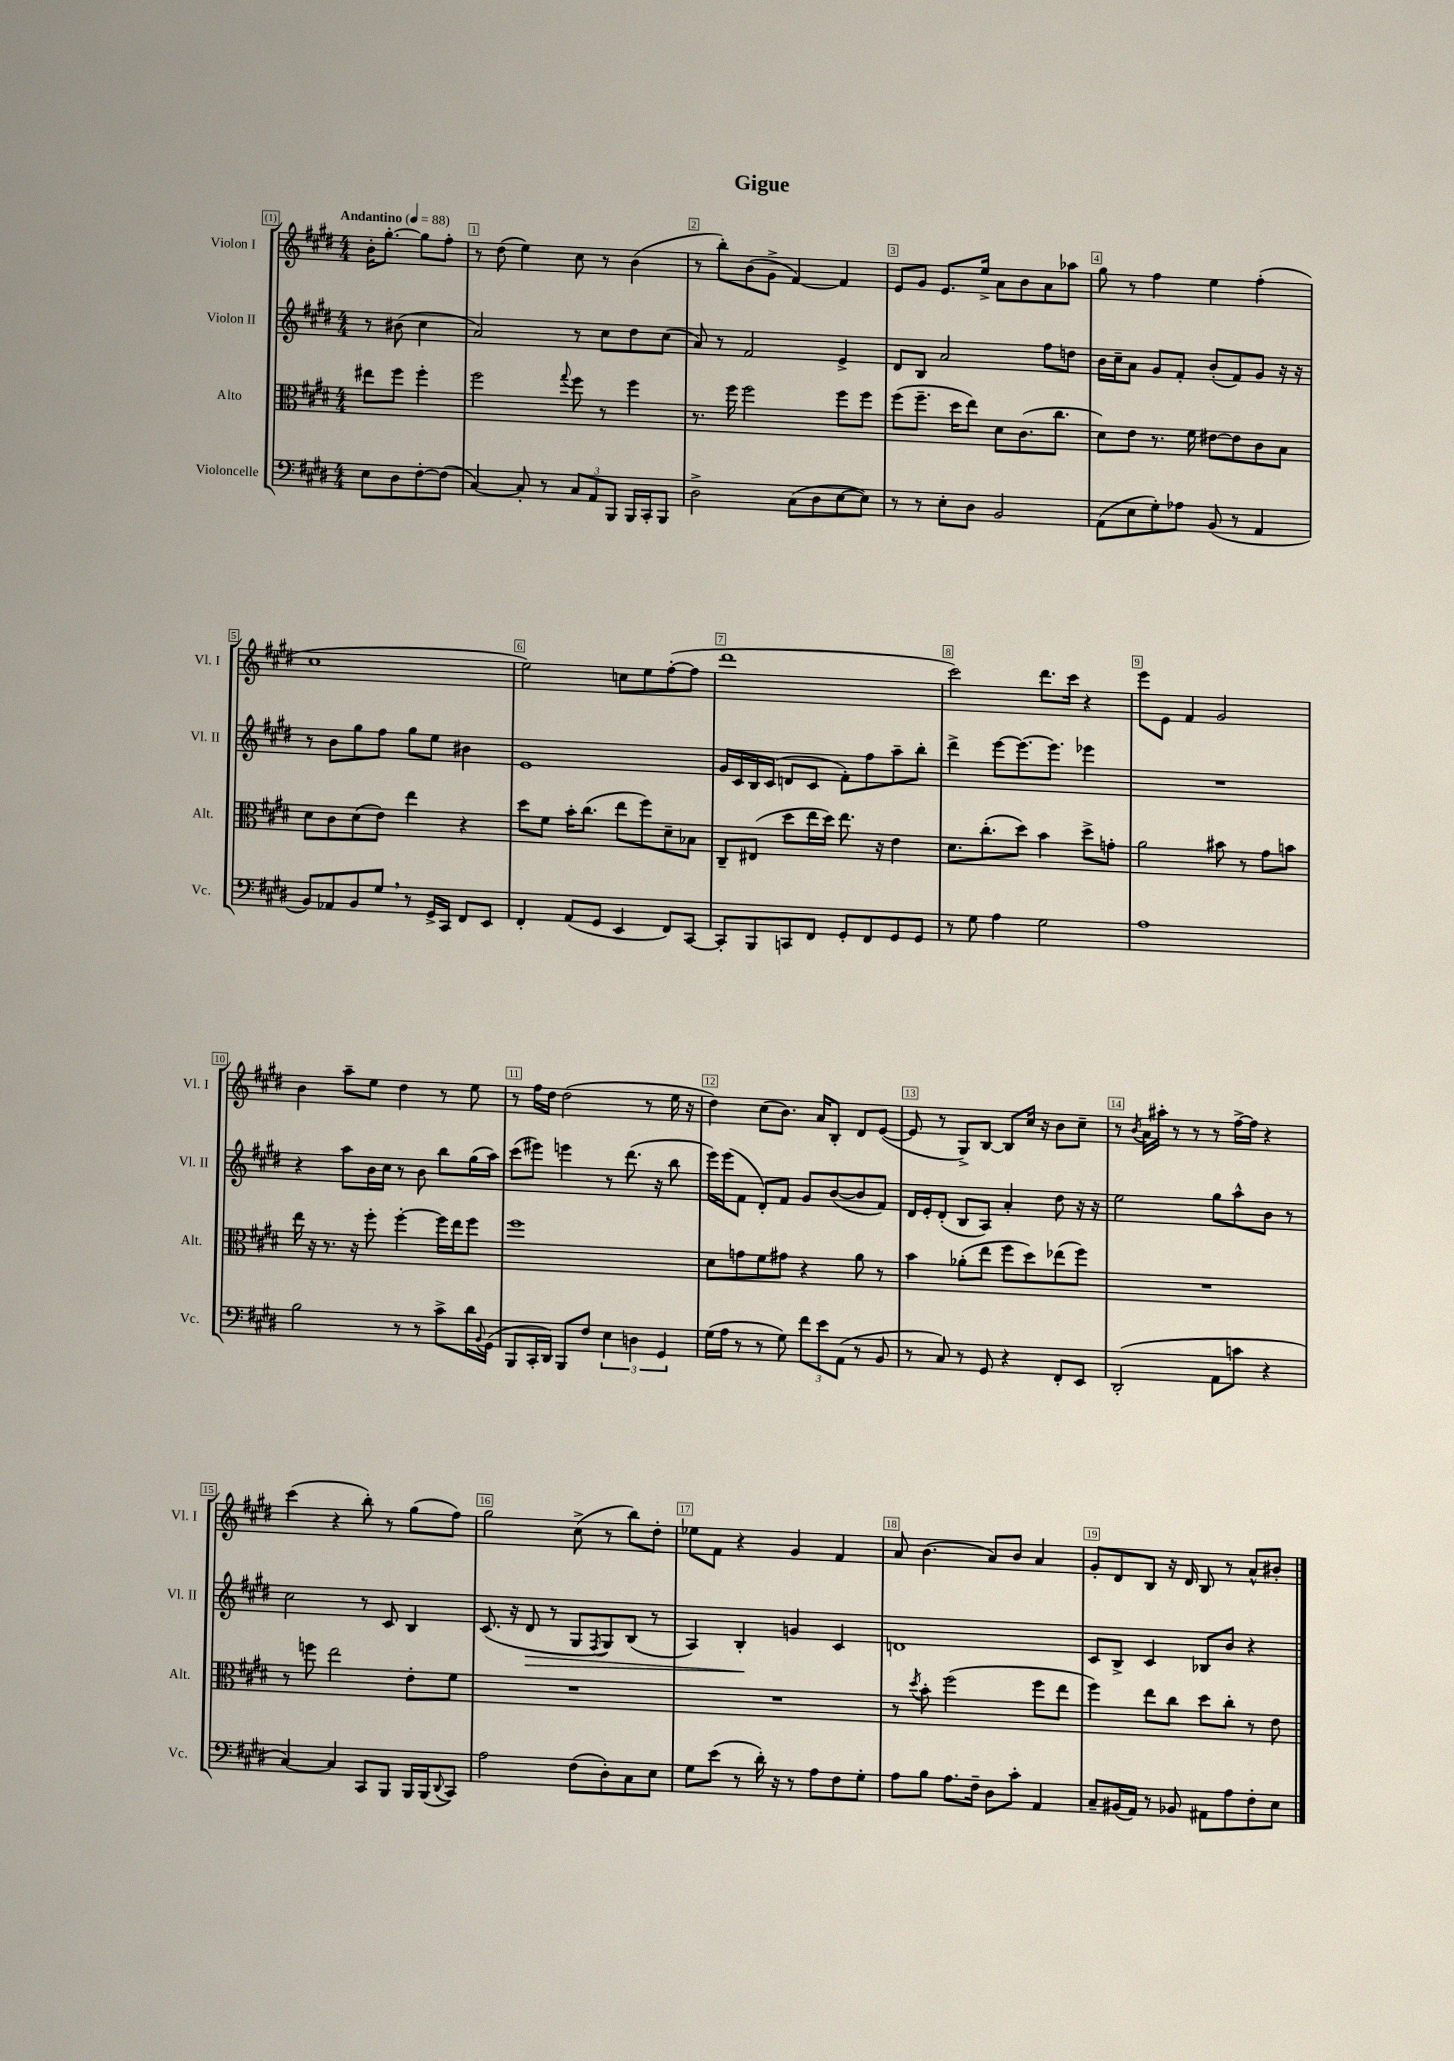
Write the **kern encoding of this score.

**kern	**kern	**kern	**kern
*staff4	*staff3	*staff2	*staff1
*clefF4	*clefC3	*clefG2	*clefG2
*k[f#c#g#d#]	*k[f#c#g#d#]	*k[f#c#g#d#]	*k[f#c#g#d#]
*M4/4	*M4/4	*M4/4	*M4/4
*MM88	*MM88	*MM88	*MM88
8E	8ee#	8r	16b'
.	.	.	[8.gg#'
8D#	8ff#	(8b#	.
[8F#'	4ff#'	4cc#	8gg#]
(8F#]	.	.	8ff#'
=	=	=	=
[4C#)	2ff#	2a)	8r
.	.	.	(8dd#
8C#']	.	.	4ee)
8r	.	.	.
.	8qqgg#	.	.
12C#	8ff#	8r	8cc#
12AA	.	.	.
.	8r	8cc#	8r
12BBB	.	.	.
16BBB	4ff#	8dd#	(4b
16CC#'	.	.	.
8BBB	.	(8cc#	.
=	=	=	=
2D#^	8.r	8a)	8r
.	.	8r	8bb')
.	16ff#	.	.
.	2ff#	2f#	(8b
.	.	.	8g#^
(8C#	.	.	[4f#)
8D#	.	.	.
[8E	8ff#	4e^	4f#]
8E])	8ff#	.	.
=	=	=	=
8r	(8ff#	8d#	8e
8r	8.ff#~	8B	8g#
8E'	.	2a	8.e
.	16dd#	.	.
8D#	8ee)	.	.
.	.	.	16ee^
2BB	8d#	.	8a
.	(8.c#	.	8b
.	.	8ff#	8a
.	8.cc#	.	.
.	.	8dd	8aa-
=	=	=	=
(8AA	8d#)	16b	8gg#
.	.	16cc#~	.
8E	8e	8a	8r
8G#')	8.r	8g#	4ff#
8A-	.	8f#'	.
.	16f#	.	.
(8BB	[8e#	(8b'	4ee
8r	8e#]	8f#)	.
4AA	8c#	8g#	(4ff#'
.	8B	16r	.
.	.	16r	.
=	=	=	=
8BB)	8d#	8r	1cc#
8AA-	8c#	8b	.
8BB	(8d#	8gg#	.
8G#	8e)	8ff#	.
8r	4ee	8gg#	.
16GG#^	.	8ee	.
16CC#	.	.	.
8FF#	4r	4b#	.
8EE	.	.	.
=	=	=	=
4FF#'	8dd#	1e	2ee)
.	8f#	.	.
(8AA	16b'	.	.
.	(8.cc#	.	.
8GG#	.	.	.
4EE	8ee	.	8cc
.	8ff#)	.	8ee
8FF#)	8d#~	.	([8ff#'
[8CC#	8B-	.	8ff#]
=	=	=	=
8CC#']	8C#~	16g#	1ddd#
.	.	16c#	.
8BBB	(8E#	16B	.
.	.	(16c#	.
8CC	8dd#	8d	.
8FF#	16ee	8c#	.
.	16dd#)	.	.
8GG#'	8.ee	8f#')	.
8FF#	.	8ff#	.
.	16r	.	.
8GG#	4e	8aa~	.
8GG#	.	8bb'	.
=	=	=	=
8r	8.d#	4ddd#^	2ccc#)
8G#	.	.	.
.	(8.cc#'	.	.
4A	.	[8eee	.
.	8dd#)	8.eee_	.
2G#	4b	.	8.ddd#
.	.	8.eee]	.
.	.	.	16ccc#
.	8dd#^	4eee-	4r
.	8g'	.	.
=	=	=	=
1A	2a	1r	8eee
.	.	.	8e
.	.	.	4f#
.	8b#	.	2g#
.	8r	.	.
.	8g#	.	.
.	8b	.	.
=	=	=	=
2B	16ee	4r	4b
.	16r	.	.
.	8.r	.	.
.	.	8aa	8aa~
.	16r	.	.
.	8ff#'	16b	8ee
.	.	16cc#	.
8r	[4ff#'	8r	4dd#
8r	.	8b	.
8c#^	16ff#]	8bb	8r
.	16ee	.	.
16d#	8ff#	(16gg#	8ee
8qqBB	.	.	.
(16GG#	.	16aa)	.
=	=	=	=
8BBB	1ff#	(8ccc#	8r
16CC#'	.	8eee#)	16ff#
16DD#)	.	.	16dd#
8BBB	.	4eee	(2dd#
8F#	.	.	.
6E	.	8r	.
.	.	(8.ddd#	.
6D	.	.	.
.	.	.	8r
.	.	16r	.
6GG#	.	.	.
.	.	8bb	16ee
.	.	.	16r
=	=	=	=
(16G#	8d#	16eee)	4dd#)
16A	.	(16eee	.
8r	8g	8f#	.
8r	8f#	8d#')	(8cc#
8G#)	8g#	8f#	8.b)
12f#	4r	8g#	.
.	.	.	16a
12e	.	.	.
.	.	([8b	8B'
(12AA	.	.	.
8r	8a	8b]	8d#
8BB	8r	8f#)	([8e
=	=	=	=
8r	4b	16d#	8e]
.	.	16e'	.
8C#)	.	(8d#'	8r
8r	(8a-'	8B	8G#^)
8GG#	8ee	8A)	[8B
4r	8ff#	4a'	8B]
.	8dd#)	.	16cc#
.	.	.	16r
8FF#'	(8ee-	8dd#	8b
8EE	8ff#)	16r	8cc#~
.	.	16r	.
=	=	=	=
(2DD#'	1r	2ee	8r
.	.	.	8qb
.	.	.	16a
.	.	.	16aa#'
.	.	.	8r
.	.	.	8r
8AA	.	8gg#	8r
8c	.	8aa^^	[16ff#^
.	.	.	16ff#]
4r	.	8b	4r
.	.	8r	.
=	=	=	=
[4C#)	8r	2cc#	(4ccc#
.	8ff	.	.
4C#]	2ee	.	4r
8CC#	.	8r	8bb')
8BBB	.	8c#	8r
16BBB	8e'	4B	(8gg#
(16BBB	.	.	.
8qqDD#	.	.	.
8CC#)	8f#	.	8ff#)
=	=	=	=
2A	1r	(8.c#	2gg#
.	.	16r	.
.	.	8d#	.
.	.	8r	.
(8F#	.	8G#	(8cc#^
.	.	8qF#	.
8D#')	.	8G#)	8r
8C#	.	(8B	8bb)
8E	.	8r	8dd#'
=	=	=	=
8G#	1r	4A)	8ee-
(8e	.	.	8f#
8r	.	4B'	4r
16d#')	.	.	.
16r	.	.	.
8r	.	4g	4g#
8A	.	.	.
8F#	.	4c#	4f#
8G#'	.	.	.
=	=	=	=
8A	8r	1d	8a
.	8qdd#	.	.
8B	8b'	.	(4.b
8.A	(2ff#	.	.
16F#~	.	.	.
8D#	.	.	8a)
8c#'	.	.	8b
4AA	8ff#	.	4a
.	8ee	.	.
=	=	=	=
8C#~	4ff#)	8c#	8g#'
(16BB#	.	8B^	8d#
16AA)	.	.	.
8r	8ee	4c#	8B
8BB-	8cc#	.	16r
.	.	.	16d#
8AA#	8dd#	8B-	8B
8A	8cc#'	8b	8r
8F#'	8r	4r	8a^^
8E	8e	.	8b#'
==	==	==	==
*-	*-	*-	*-
